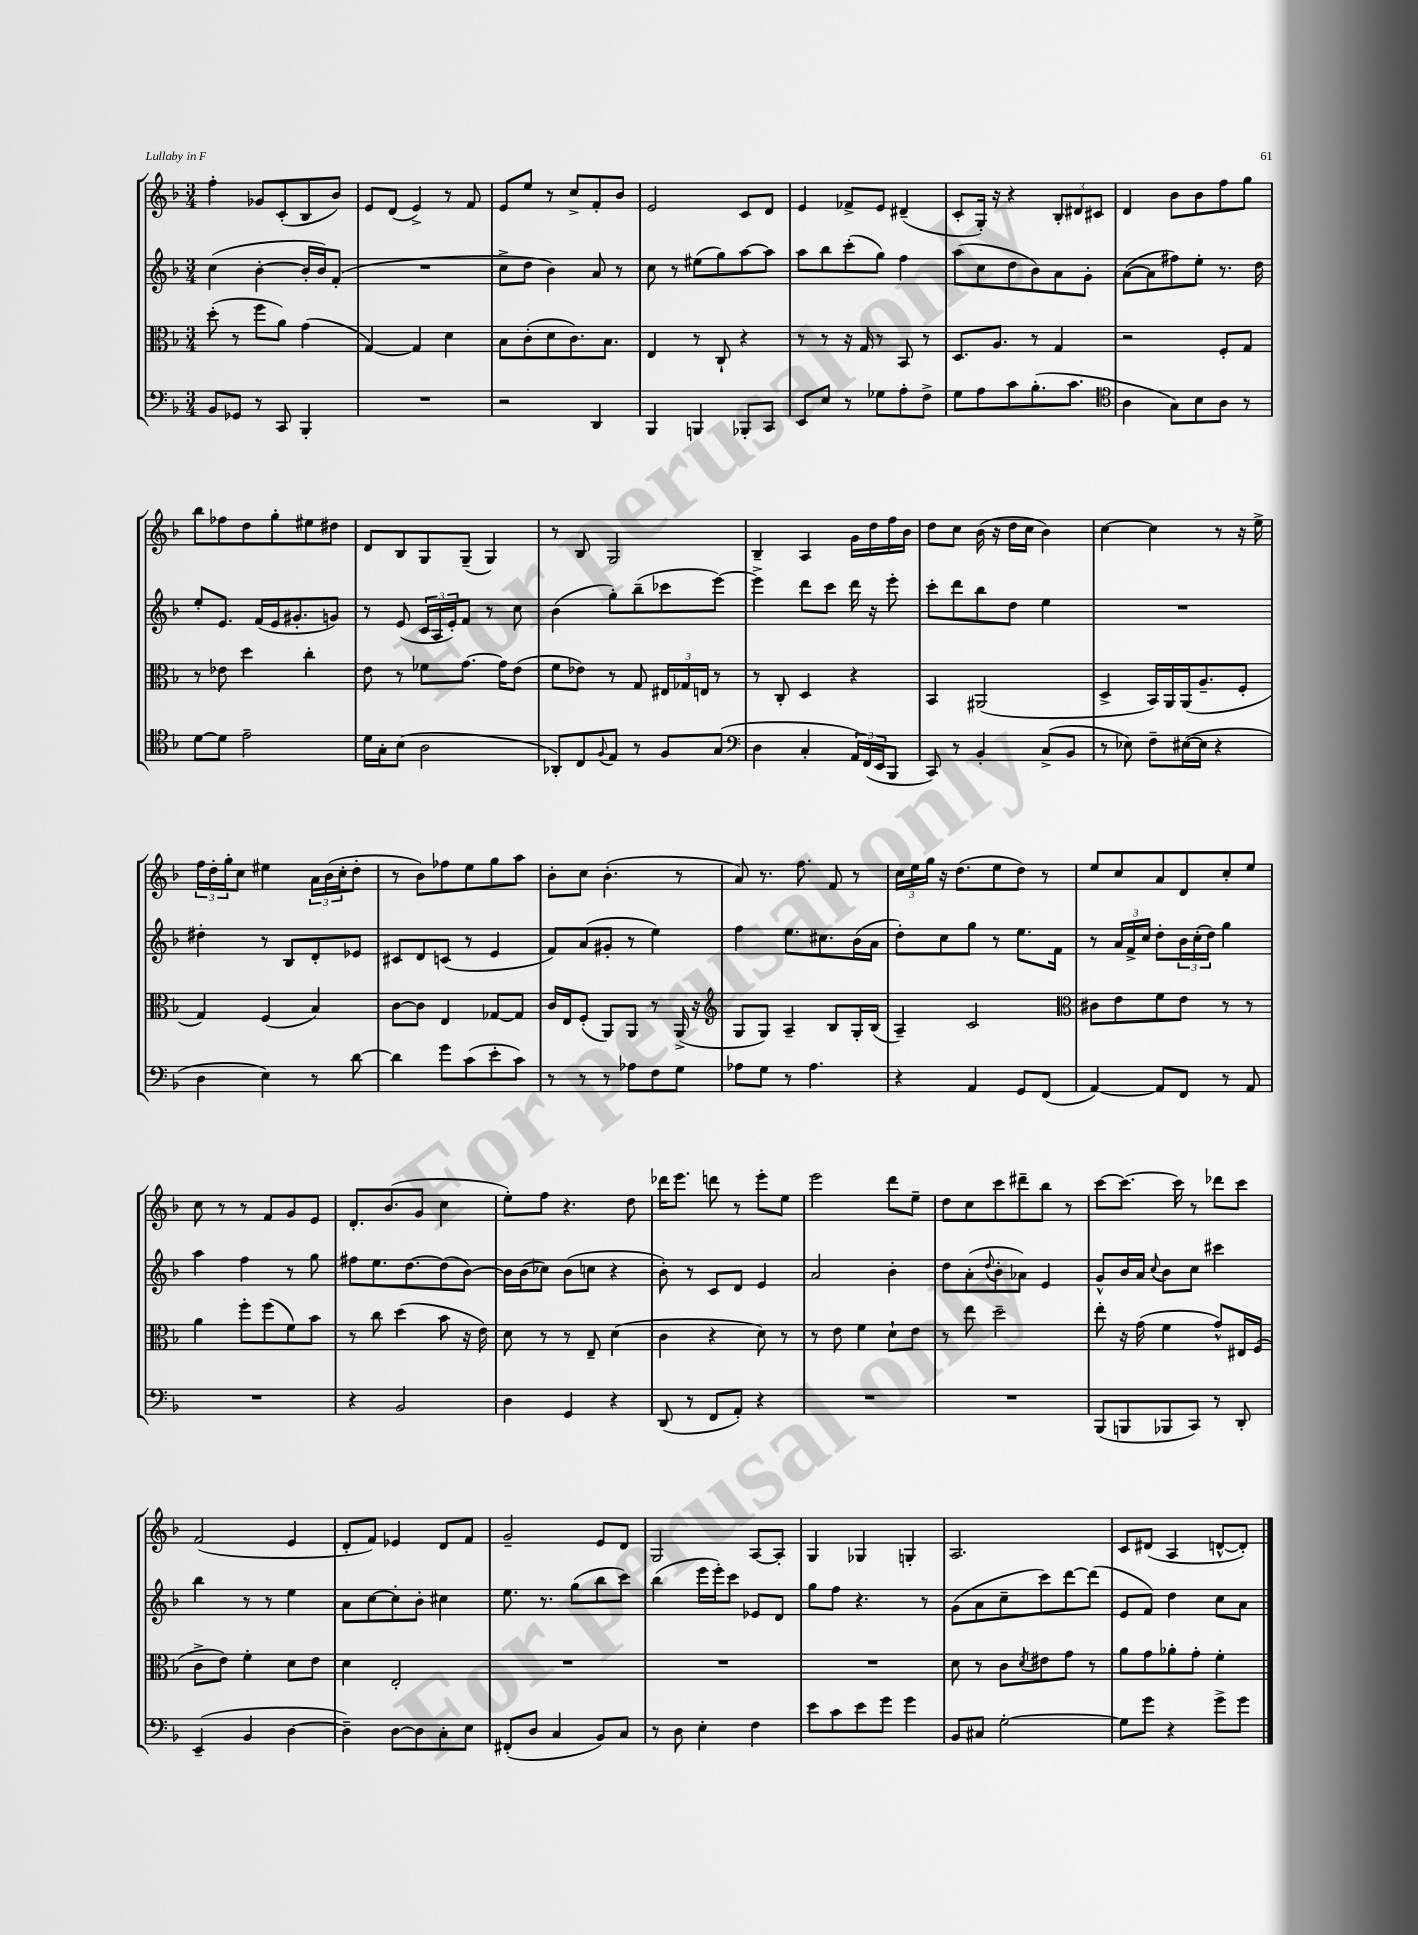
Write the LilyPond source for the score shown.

<<
\new StaffGroup <<
\new Staff = "s0" {
    \clef treble \key f \major \numericTimeSignature \time 3/4
    f''4-. ges'8 c'8-.( bes8 bes'8) |
    e'8 d'8( e'4->) r8 f'8 |
    e'8 e''8 r8 c''8-> f'8-. bes'8 |
    e'2 c'8 d'8 |
    e'4 fes'8-> e'8 dis'4--( |
    c'8-. g16-.) r16 r4 \tuplet 3/2 { bes8-. dis'8 cis'8 } |
    d'4 bes'8 bes'8 f''8 g''8 |
    bes''8 fes''8 d''8 g''8-. eis''8 dis''8 |
    d'8 bes8 g8 g8--( g4) |
    r8 bes8 g2 |
    bes4-- a4 g'16 d''16 f''16 bes'16 |
    d''8 c''8 bes'16( r16 d''16 c''16 bes'4) |
    c''4~ c''4 r8 r16 e''16-> |
    \tuplet 3/2 { f''16 d''16-. g''16-. } c''8 eis''4 \tuplet 3/2 { a'16 bes'16( c''16-. } d''8-. |
    r8 bes'8) fes''8 e''8 g''8 a''8 |
    bes'8-. c''8 bes'4.-.( r8 |
    a'8) r8. f''8. f'8 r8 |
    \tuplet 3/2 { c''16 e''16 g''16 } r16 d''8.( e''8 d''8) r8 |
    e''8 c''8 a'8 d'8 c''8-. e''8 |
    c''8 r8 r8 f'8 g'8 e'8 |
    d'8.-. bes'8.( g'8 c''4 |
    e''8-.) f''8 r4. d''8 |
    des'''16 e'''8. d'''8 r8 e'''8-. e''8 |
    e'''2 d'''8 e''8-- |
    d''8 c''8 c'''8 dis'''8-- bes''8 r8 |
    c'''8~ c'''8.~ c'''16 r8 des'''8 c'''8 |
    f'2( e'4 |
    d'8-. f'8) ees'4 d'8 f'8 |
    g'2-- e'8 d'8 |
    g2 a8~ a8-. |
    g4 ges4 g4-. |
    a2. |
    c'8 dis'8( a4 d'8~-^ d'8-.) \bar "|." |
}
\new Staff = "s1" {
    \clef treble \key f \major \numericTimeSignature \time 3/4
    c''4( bes'4~-. bes'16-. bes'16) f'8-.( |
    R2. |
    c''8-> d''8 bes'4) a'8 r8 |
    c''8 r8 eis''8( g''8) a''8~ a''8 |
    a''8 bes''8 c'''8-.( g''8) f''4 |
    a''8( c''8 d''8 bes'8) a'8 g'8-. |
    a'8~( a'8 fis''8) e''8-. r8. d''16 |
    e''8-. e'8. f'16( e'16 gis'8.-. g'8) |
    r8 e'8( \tuplet 3/2 { c'16 a16 e'16-.) } f'8 r8 c''8 |
    bes'4( g''8-.) bes''8--( ces'''8 e'''8~) |
    e'''4-> d'''8 c'''8 d'''16 r16 e'''8-. |
    c'''8-. d'''8 bes''8 d''8 e''4 |
    R2. |
    dis''4-. r8 bes8 d'8-. ees'8 |
    cis'8 d'8 c'8( r8 e'4 |
    f'8) a'8( gis'8-. r8 e''4) |
    f''4 e''8. cis''8. bes'16( a'16 |
    d''8-.) c''8 g''8 r8 e''8. f'16 |
    r8 \tuplet 3/2 { a'16 f'16-> c''16 } d''8-. \tuplet 3/2 { bes'16 c''16-.( d''16) } g''4 |
    a''4 f''4 r8 g''8 |
    fis''8 e''8. d''8.~ d''8( bes'8~) |
    bes'16 bes'16( ces''8) bes'8( c''8 r4 |
    bes'8-.) r8 c'8 d'8 e'4 |
    a'2 bes'4-. |
    d''8 a'8-.( \appoggiatura { d''8 } bes'8-. aes'8) e'4 |
    g'8-^ bes'16 a'16 \appoggiatura { c''8 } bes'8 c''8 cis'''4 |
    bes''4 r8 r8 e''4 |
    a'8 c''8~ c''8-. bes'8-. cis''4 |
    e''8. r8. g''8( bes''8 c'''8) |
    bes''4( e'''16 e'''16-.) c'''8 ees'8 d'8 |
    g''8 f''8 r4. r8 |
    g'8( a'8 c''8-- c'''8) d'''8~ d'''8( |
    e'8 f'8) d''4 c''8 a'8 \bar "|." |
}
\new Staff = "s2" {
    \clef alto \key f \major \numericTimeSignature \time 3/4
    d''8-.( r8 f''8 a'8) g'4( |
    g4~) g4 d'4 |
    bes8 c'8-.( d'8 c'8.) bes8. |
    e4 r8 c8-! r4 |
    r8 r8 r16 g16 r8 bes,8 r8 |
    d8. a8. r8 g4 |
    r2 f8-. g8 |
    r8 ees'8 d''4 c''4-. |
    e'8 r8 fes'8 g'8.~ g'16 e'8( |
    f'8 ees'8) r8 g8 \tuplet 3/2 { eis16 ges16 e16 } r8 |
    r8 c8-. d4 r4 |
    bes,4 ais,2( |
    d4-> bes,16) a,16 a,16( a8.-- f8-. |
    g4) f4( bes4) |
    c'8~ c'8 e4 ges8~ ges8 |
    c'16 e16 f8-.( a,8) a,8 r8 a,16->( r16 |
    \clef treble g8 g8) a4-- bes8 g16-. bes16( |
    a4--) c'2 |
    \clef alto cis'8 e'8 f'8 e'8 r8 r8 |
    a'4 f''8-. f''8( f'8) bes'8 |
    r8 c''8 d''4( bes'8 r16 e'16) |
    d'8 r8 r8 e8-- d'4( |
    c'4 r4 d'8) r8 |
    r8 e'8 f'4 d'8-! e'8 |
    r8 e''8 d''2-- |
    e''8-. r16 g'16( f'4 g'8-^) eis16 f16( |
    c'8-> e'8) f'4-. d'8 e'8 |
    d'4 e2-. |
    R2. |
    R2. |
    R2. |
    d'8 r8 c'8 \acciaccatura { d'8 } eis'8 g'8 r8 |
    a'8 g'8 aes'8-. g'8-. f'4-. \bar "|." |
}
\new Staff = "s3" {
    \clef bass \key f \major \numericTimeSignature \time 3/4
    bes,8 ges,8 r8 c,8 bes,,4-. |
    R2. |
    r2 d,4 |
    bes,,4 b,,4 bes,,8-. c,8 |
    e,8 e8 r8 ges8 a8-. f8-> |
    g8 a8 c'8 bes8.-.( c'8. |
    \clef tenor a4 g8) bes8 a8 r8 |
    d'8~ d'8 e'2-- |
    d'16 g16-. bes8( a2 |
    aes,8-.) c8 \appoggiatura { f8 } e8 r8 f8 g8( |
    \clef bass d4 c4-. \tuplet 3/2 { a,16) f,16( e,16 } bes,,8 |
    c,8) r8 bes,4-. c8->( bes,8 |
    r8 ees8) f8-- eis16~( eis16 r4 |
    d4 e4) r8 d'8~ |
    d'4 g'8 c'8( e'8-. c'8) |
    r8 r8 r8 aes8 f8 g8 |
    aes8 g8 r8 aes4. |
    r4 a,4 g,8 f,8( |
    a,4~) a,8 f,8 r8 a,8 |
    R2. |
    r4 bes,2 |
    d4 g,4 r4 |
    d,8( r8 f,8 a,8-.) r4 |
    R2. |
    R2. |
    bes,,8( b,,8 bes,,8 c,8) r8 d,8-. |
    e,4--( bes,4 d4~ |
    d4--) d8~ d8 c8-. e8 |
    fis,8-.( d8 c4 bes,8) c8 |
    r8 d8 e4-. f4 |
    e'8 c'8 e'8 g'8 g'4 |
    bes,8 cis8 g2~-. |
    g8 g'8 r4 g'8-> g'8 \bar "|." |
}
>>
>>
\layout { \context { \Score \remove "Bar_number_engraver" } }
